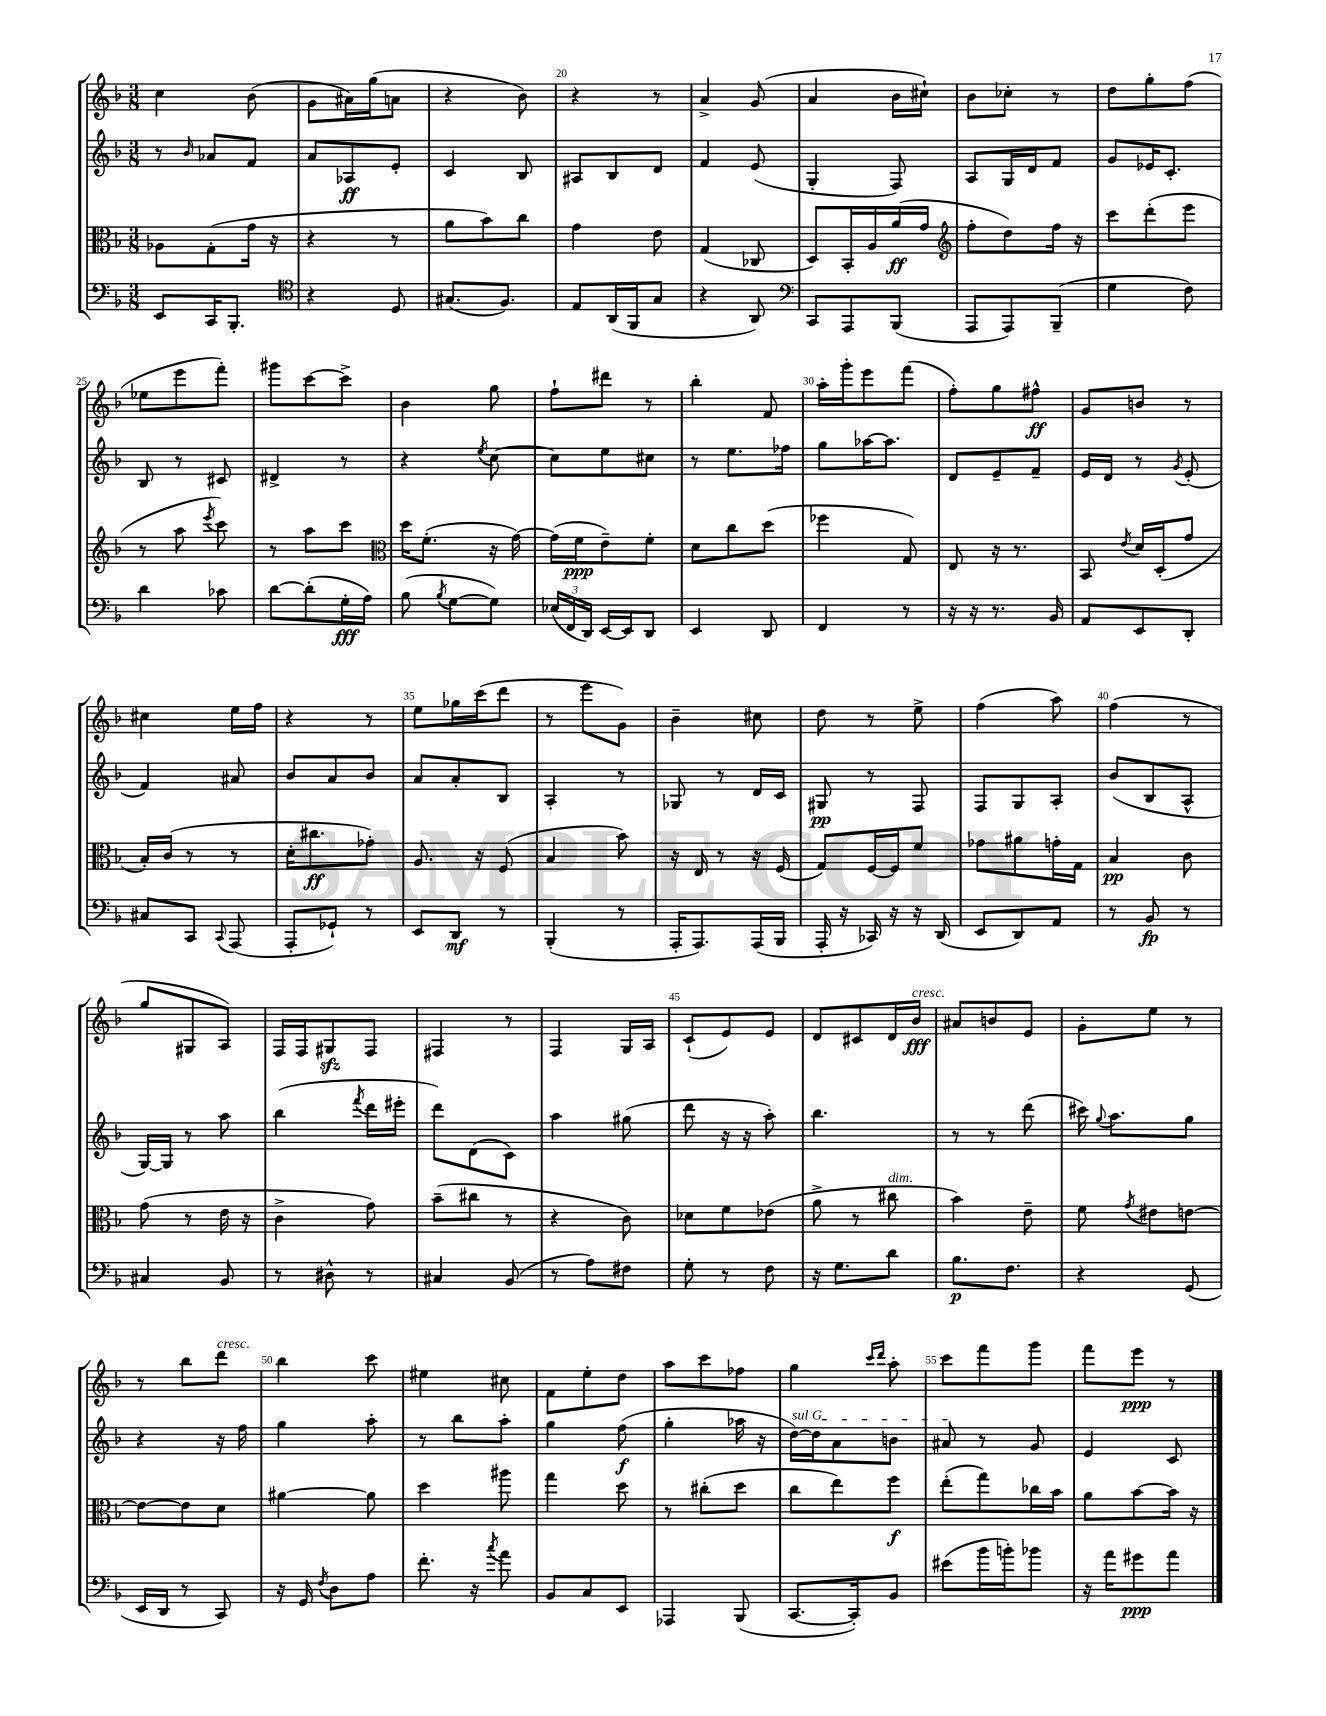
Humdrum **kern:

**kern	**kern	**kern	**kern
*staff4	*staff3	*staff2	*staff1
*clefF4	*clefC3	*clefG2	*clefG2
*k[b-]	*k[b-]	*k[b-]	*k[b-]
*M3/8	*M3/8	*M3/8	*M3/8
8EE	8A-	8r	4cc
.	.	16qqb-	.
16CC	(8G'	8a-	.
8.BBB-'	.	.	.
.	16g	8f	(8b-
.	16r	.	.
=	=	=	=
*clefC4	*	*	*
4r	4r	8a	8g
.	.	8A-	16a#)
.	.	.	(16gg
8D	8r	8e'	8a
=	=	=	=
(8.G#	8a	4c	4r
.	8b-)	.	.
8.F)	.	.	.
.	8cc	8B-	8b-)
=	=	=	=
8E	4g	8A#	4r
(16AA	.	8B-	.
16FF	.	.	.
8G	8e	8d	8r
=	=	=	=
4r	(4G	4f	4a^
8AA)	8C-	(8e	(8g
=	=	=	=
*clefF4	*	*	*
8CC	8D)	4G'	4a
8AAA	16BB-'	.	.
.	16A	.	.
(8BBB-	(16a	8F)	16b-
.	16g	.	16cc#`)
=	=	=	=
*	*clefG2	*	*
8AAA	8ff'	8A	8b-
8AAA)	8dd)	16G	8cc-'
.	.	16d	.
(8BBB-~	16ff	8f	8r
.	16r	.	.
=	=	=	=
4G	8ccc	8g	8dd
.	(8ddd'	16e-	8gg'
.	.	8.c'	.
8F)	8eee	.	(8ff
=	=	=	=
4d	8r	8B-	8ee-
.	8aa	8r	8eee
.	8qeee	.	.
8c-	8ccc)	8c#	8fff')
=	=	=	=
[8d	8r	4d#^	8ggg#
(8d']	8aa	.	[8ccc
16G'	8ccc	8r	8ccc^]
16A)	.	.	.
=	=	=	=
*	*clefC3	*	*
(8B-	16dd	4r	4b-
.	(8.f'	.	.
8qB-	.	.	.
[8G	.	.	.
.	.	8qee	.
8G])	16r	[8cc	8gg
.	[16g)	.	.
=	=	=	=
(24E-	(16g]	8cc]	8ff`
24FF	.	.	.
.	16f	.	.
24DD)	.	.	.
[16EE	8e~)	8ee	8ddd#
16EE]	.	.	.
8DD	8f'	8cc#	8r
=	=	=	=
4EE	8d	8r	4bb-'
.	8cc	8.ee	.
8DD	(8dd	.	8f
.	.	16ff-	.
=	=	=	=
4FF	4ff-	8gg	16aa'
.	.	.	16ggg'
.	.	[16aa-	8eee
.	.	8.aa-]	.
8r	8G)	.	(8fff
=	=	=	=
16r	8E	8d	8ff')
16r	.	.	.
8.r	16r	8e~	8gg
.	8.r	.	.
.	.	8f~	8ff#^^
16BB-	.	.	.
=	=	=	=
8AA	8BB-	16e	8g
.	.	16d	.
.	8qe	.	.
8EE	16d	8r	8b
.	(16D'	.	.
.	.	8qg	.
8DD'	8g	(8e'	8r
=	=	=	=
8C#	16B-')	4f)	4cc#
.	(16c	.	.
8CC	8r	.	.
8qqCC	.	.	.
(8AAA	8r	8a#	16ee
.	.	.	16ff
=	=	=	=
8AAA'	16d'	8b-	4r
.	8.cc#	.	.
8GG-`)	.	8a	.
8r	8g-')	8b-	8r
=	=	=	=
8EE	8.A	8a	8ee
8DD	.	8a'	16gg-
.	16r	.	(16ccc
8r	(8F	8B-	8ddd
=	=	=	=
(4BBB-'	4B-	4A'	8r
.	.	.	8eee
8r	8b-)	8r	8g)
=	=	=	=
16AAA'	16r	8G-	4b-~
8.AAA)	16E	.	.
.	8r	8r	.
(16AAA	16r	16d	8cc#
16BBB-	(16F	16c	.
=	=	=	=
16AAA'	8G)	8G#	8dd
16r	.	.	.
16CC-)	[16F	8r	8r
16r	16F]	.	.
16r	8f	8F	8ee^
(16DD	.	.	.
=	=	=	=
8EE	8g-	8F	(4ff
8DD)	8a#	8G	.
8AA	16g'	8A'	8aa)
.	16G	.	.
=	=	=	=
8r	4B-	(8b-	(4ff
8BB-	.	8B-	.
8r	8c	8A^^	8r
=	=	=	=
4C#	(8g	[16G)	8gg
.	.	16G]	.
.	8r	8r	8G#
8BB-	16e	8aa	8A)
.	16r	.	.
=	=	=	=
8r	4c^	(4bb-	16F
.	.	.	16F
8D#^^	.	.	8G#
.	.	8qfff	.
8r	8g)	16ddd	8F
.	.	16eee#'	.
=	=	=	=
4C#	(8b-~	8ddd)	4F#
.	8cc#	(8d	.
(8BB-	8r	8c)	8r
=	=	=	=
8r	4r	4aa	4F
8A)	.	.	.
8F#	8c)	(8gg#	16G
.	.	.	16A
=	=	=	=
8G'	8d-	8ddd	(8c`
8r	8f	16r	8e)
.	.	16r	.
8F	(8e-	8aa')	8e
=	=	=	=
16r	8a^	4.bb-	8d
8.G	.	.	.
.	8r	.	8c#
8d	8cc#	.	16d
.	.	.	16b-
=	=	=	=
8.B-	4b-)	8r	8a#
.	.	8r	8b
8.F	.	.	.
.	8e~	(8ddd	8e
=	=	=	=
4r	8f	16ccc#)	8g'
.	.	8qqgg	.
.	.	8.aa	.
.	8qg	.	.
.	8e#	.	8ee
(8GG	[8e	8gg	8r
=	=	=	=
16EE	8e_	4r	8r
16DD	.	.	.
8r	8e]	.	8bb-
8CC)	8d	16r	8ddd
.	.	16ff	.
=	=	=	=
16r	[4a#	4gg	4bb-
16GG	.	.	.
8qF	.	.	.
8D	.	.	.
8A	8a#]	8aa'	8ccc
=	=	=	=
8.f'	4dd	8r	4ee#
.	.	8bb-	.
16r	.	.	.
8qcc	.	.	.
8a	8aa#	8aa'	8cc#
=	=	=	=
8BB-	4gg	4gg	8f
8C	.	.	8ee'
8EE	8dd	(8ff	8dd
=	=	=	=
4AAA-	8r	4gg'	8aa
.	(8cc#'	.	8ccc
(8BBB-	8dd	16aa-	8ff-
.	.	16r	.
=	=	=	=
[8.CC	8cc	[16dd)	4gg
.	.	16dd]	.
.	8ee)	8a	.
16CC'])	.	.	.
.	.	.	16qqccc
.	.	.	16qqddd
8BB-	8ff	8b	8aa'
=	=	=	=
(8e#	(8ee'	8a#	8ccc
16b-	8gg)	8r	8fff
16b')	.	.	.
8b-	16cc-	8g	8ggg
.	16b-	.	.
=	=	=	=
16r	8a	4e	8fff
16a	.	.	.
8g#	[8b-	.	8eee
8a	16b-]	8c	8r
.	16r	.	.
==	==	==	==
*-	*-	*-	*-
